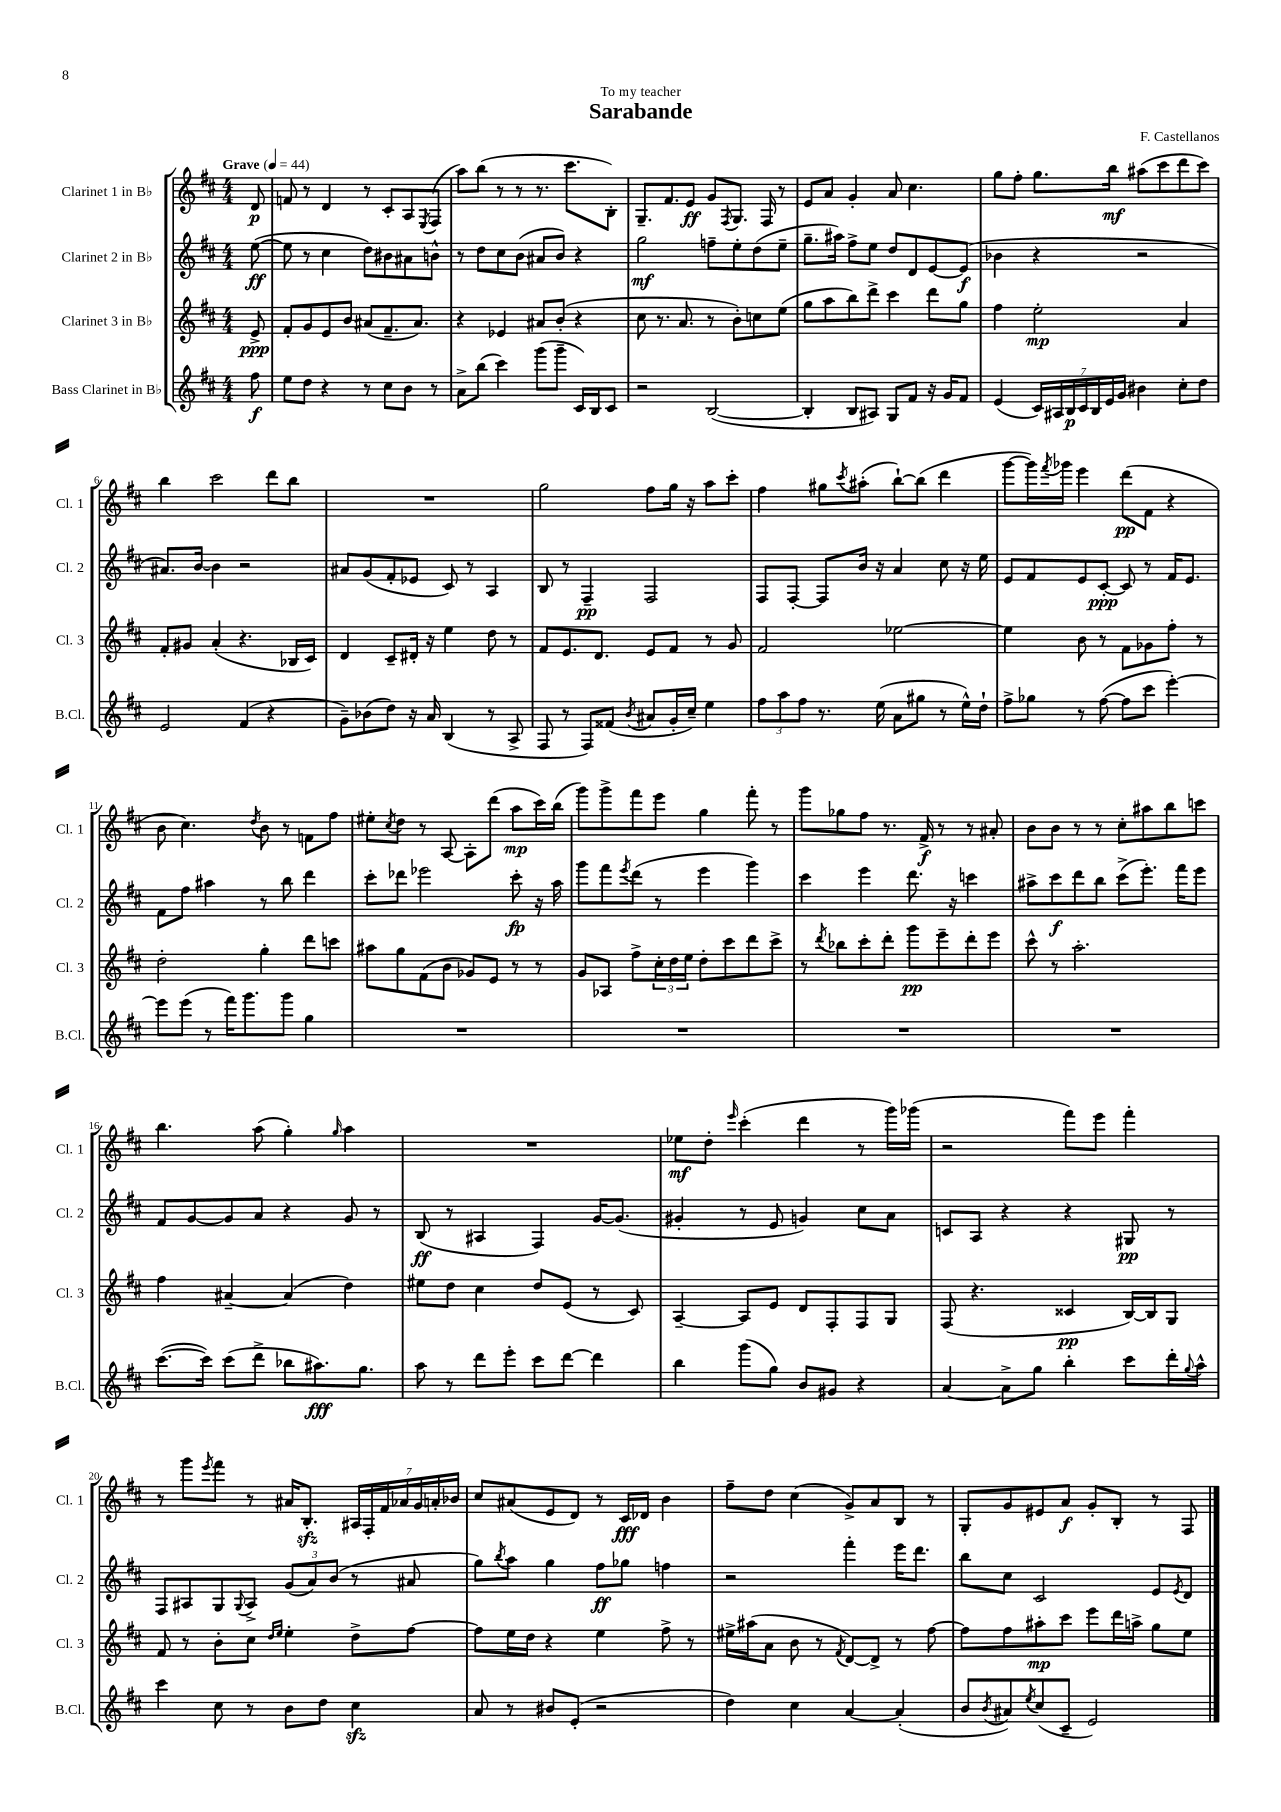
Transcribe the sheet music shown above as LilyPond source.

\header { title = "Sarabande" composer = "F. Castellanos" dedication = "To my teacher" }
<<
\new StaffGroup <<
\new Staff = "s0" \with { instrumentName = "Clarinet 1 in Bb" shortInstrumentName = "Cl. 1" } {
    \clef treble \key d \major \numericTimeSignature \time 4/4 \partial 8 \tempo "Grave" 4 = 44
    d'8\p |
    f'8 r8 d'4 r8 cis'8-. a8 \acciaccatura { e8 } fis8( |
    a''8) b''8( r8 r8 r8. cis'''8. b8-.) |
    g8.-- fis'8. e'8\ff g'8 \acciaccatura { fis8 } g8. fis16 r8 |
    e'8 a'8 g'4-. a'8 cis''4. |
    g''8 fis''8-. g''8. b''16\mf ais''8( cis'''8 d'''8 cis'''8) |
    b''4 cis'''2 d'''8 b''8 |
    R1 |
    g''2 fis''8 g''16 r16 a''8 cis'''8-. |
    fis''4 gis''8 \acciaccatura { cis'''8 } ais''8-.( b''8~-!) b''8( d'''4 |
    g'''8~ g'''16) \acciaccatura { fis'''8 } ges'''16 e'''4 d'''8\pp( fis'8 r4 |
    b'8 cis''4.) \acciaccatura { d''8 } b'8 r8 f'8 fis''8 |
    eis''8-. \acciaccatura { cis''8 } d''8 r8 a8~ a8-. d'''8( a''8\mp cis'''16) b''16( |
    g'''8) g'''8-> fis'''8 e'''8 g''4 fis'''8-. r8 |
    g'''8 ges''8 fis''8 r8. fis'16->\f r8 r8 ais'8-. |
    b'8 b'8 r8 r8 cis''8-. ais''8 b''8 c'''8 |
    b''4. a''8( g''4-.) \grace { g''16 } a''4 |
    R1 |
    ees''8\mf d''8-. \grace { e'''16 } cis'''4-.( d'''4 r8 g'''16) ges'''16( |
    r2 fis'''8) e'''8 fis'''4-. |
    r8 g'''8 \acciaccatura { e'''8 } fis'''8 r8 ais'16 b8.-.\sfz \tuplet 7/4 { ais16 fis16-. fis'16 aes'16 g'16 a'16-. bes'16 } |
    cis''8 ais'8( e'8 d'8) r8 cis'16\fff des'16 b'4 |
    fis''8-- d''8 cis''4( g'8->) a'8 b8 r8 |
    g8-. g'8 eis'8 a'8\f g'8-. b8-. r8 fis8 \bar "|." |
}
\new Staff = "s1" \with { instrumentName = "Clarinet 2 in Bb" shortInstrumentName = "Cl. 2" } {
    \clef treble \key d \major \numericTimeSignature \time 4/4 \partial 8
    e''8~\ff( |
    e''8 r8 cis''4 d''8) bis'8 ais'8 b'8-^ |
    r8 d''8 cis''8 b'8( ais'8 b'8) r4 |
    g''2\mf f''8-- e''8-. d''8( e''8-- |
    g''8.-- ais''16) fis''8-> e''8 d''8 d'8 e'8~ e'8\f( |
    bes'4 r4 r2 |
    ais'8.) b'16~ b'4 r2 |
    ais'8 g'8( fis'8-. ees'8 cis'8) r8 a4 |
    b8 r8 fis4--\pp fis2 |
    fis8 fis8~-. fis8 b'16 r16 a'4 cis''8 r16 e''16 |
    e'8 fis'8 e'8 cis'8~-.\ppp cis'8 r8 fis'16 e'8. |
    fis'8 fis''8 ais''4 r8 b''8 d'''4 |
    cis'''8-. des'''8 ees'''2 cis'''8-.\fp r16 a''16 |
    g'''8 fis'''8 \acciaccatura { e'''8 } d'''8( r8 e'''4 g'''4) |
    cis'''4 e'''4 d'''8. r16 c'''4 |
    ais''8-> cis'''8\f d'''8 b''8 cis'''8->( e'''8.-.) fis'''16 e'''8 |
    fis'8 g'8~ g'8 a'8 r4 g'8 r8 |
    b8\ff( r8 ais4 fis4) g'16~ g'8.( |
    gis'4-. r8 e'8 g'4) cis''8 a'8 |
    c'8 a8 r4 r4 gis8\pp r8 |
    fis8 ais8 g8 \appoggiatura { g8 } ais8-> \tuplet 3/2 { g'8( a'8) b'8( } r8 ais'8 |
    g''8) \acciaccatura { b''8 } a''8 g''4 fis''8\ff ges''8 f''4 |
    r2 fis'''4-. e'''16 d'''8. |
    b''8 cis''8 cis'2 e'8 \acciaccatura { e'8 } d'8 \bar "|." |
}
\new Staff = "s2" \with { instrumentName = "Clarinet 3 in Bb" shortInstrumentName = "Cl. 3" } {
    \clef treble \key d \major \numericTimeSignature \time 4/4 \partial 8
    e'8->\ppp |
    fis'8-. g'8 e'8 b'8 ais'8( fis'8.-- ais'8.) |
    r4 ees'4 ais'8 b'8-.( r4 |
    cis''8 r8. a'8. r8 b'8-.) c''8 e''8( |
    g''8 a''8 b''8) d'''8-> cis'''4 d'''8 g''8 |
    fis''4 e''2-.\mp a'4 |
    fis'8-. gis'8 a'4-.( r4. bes16 cis'16) |
    d'4 cis'8-- dis'16-. r16 e''4 d''8 r8 |
    fis'8 e'8. d'8. e'8 fis'8 r8 g'8 |
    fis'2 ees''2~ |
    ees''4 b'8 r8 fis'8 ges'8 fis''8-. r8 |
    d''2-. g''4-. d'''8 c'''8 |
    ais''8 g''8 fis'8( b'8 ges'8) e'8 r8 r8 |
    g'8 aes8 fis''8-> \tuplet 3/2 { cis''16-. d''16 e''16 } d''8-. cis'''8 d'''8 cis'''8-> |
    r8 \acciaccatura { d'''8 } bes''8 cis'''8-. d'''8-. g'''8\pp e'''8-- d'''8-. e'''8 |
    cis'''8-^ r8 a''2.-. |
    fis''4 ais'4~-- ais'4( d''4) |
    eis''8 d''8 cis''4 d''8 e'8( r8 cis'8) |
    a4~-- a8 e'8 d'8 fis8-. fis8 g8 |
    fis8( r4. cisis'4\pp b16~) b16 g8 |
    fis'8 r8 b'8-. cis''8 \grace { d''16 e''16 } e''4-. d''8-> fis''8~ |
    fis''8 e''16 d''16 r4 e''4 fis''8-> r8 |
    eis''16-> ais''16( a'8 b'8 r8 \acciaccatura { fis'8 } d'8~) d'8-> r8 fis''8~ |
    fis''8 fis''8 ais''8-.\mp cis'''8 e'''8 d'''16 a''16-> g''8 e''8 \bar "|." |
}
\new Staff = "s3" \with { instrumentName = "Bass Clarinet in Bb" shortInstrumentName = "B.Cl." } {
    \clef treble \key d \major \numericTimeSignature \time 4/4 \partial 8
    fis''8\f |
    e''8 d''8 r4 r8 cis''8 b'8 r8 |
    a'8-> b''8( cis'''4) g'''8( g'''8-- cis'16) b16 cis'8 |
    r2 b2~( |
    b4-. b8 ais8) g8 fis'8 r16 g'16 fis'8 |
    e'4( \tuplet 7/4 { cis'16) ais16 b16\p cis'16 b16 e'16 g'16 } bis'4 cis''8-. d''8 |
    e'2 fis'4( r4 |
    g'8--) bes'8( d''8) r16 a'16 b4( r8 a8-> |
    fis8 r8 fis8) fisis'8( \acciaccatura { b'8 } ais'8 g'16-. cis''16--) e''4 |
    \tuplet 3/2 { fis''8 a''8 fis''8 } r8. e''16( a'8 gis''8 r8 e''16-^) d''16-! |
    fis''8-> ges''8 r8 fis''8~( fis''8 cis'''8 e'''4~-.) |
    e'''8 e'''8( r8 fis'''16) g'''8. g'''8 g''4 |
    R1 |
    R1 |
    R1 |
    R1 |
    cis'''8.~( cis'''16) cis'''8( d'''8-> bes''8 ais''8.\fff) g''8. |
    a''8 r8 d'''8 e'''8-. cis'''8 d'''8~ d'''4 |
    b''4 g'''8( g''8) b'8 gis'8 r4 |
    a'4~ a'8-> g''8 b''4-. cis'''8 d'''16-. \appoggiatura { g''8 } a''16-^ |
    cis'''4 cis''8 r8 b'8 d''8 cis''4\sfz |
    a'8 r8 bis'8 e'8-.( r2 |
    d''4) cis''4 a'4~ a'4-.( |
    b'8 \acciaccatura { b'8 } ais'8) \acciaccatura { e''8 } cis''8( cis'8-- e'2) \bar "|." |
}
>>
>>
